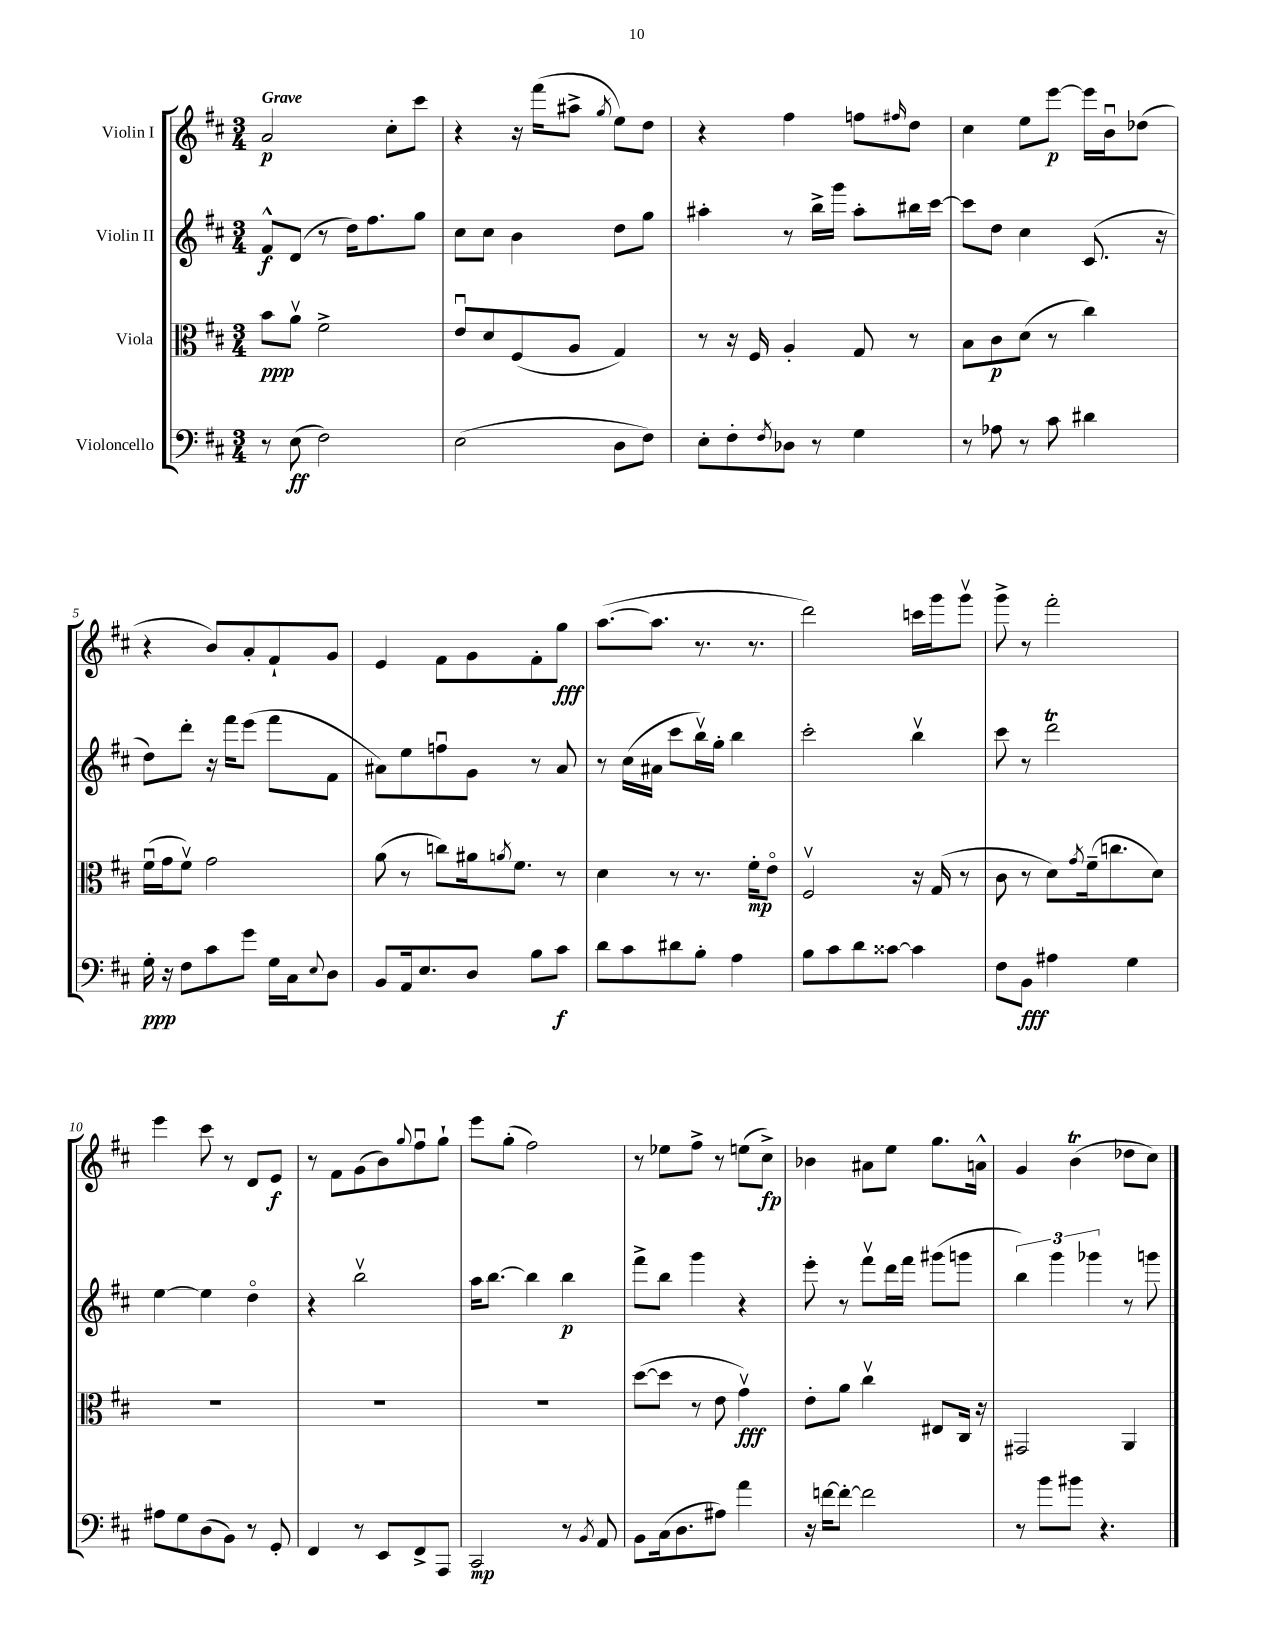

**kern	**kern	**kern	**kern
*staff4	*staff3	*staff2	*staff1
*clefF4	*clefC3	*clefG2	*clefG2
*k[f#c#]	*k[f#c#]	*k[f#c#]	*k[f#c#]
*M3/4	*M3/4	*M3/4	*M3/4
8r	8b	8f#^^	2a
(8E	8av	(8d	.
2F#)	2f#^	8r	.
.	.	16dd)	.
.	.	8.ff#	.
.	.	.	8cc#'
.	.	8gg	8ccc#
=	=	=	=
(2E	8eu	8cc#	4r
.	8d	8cc#	.
.	(8F#	4b	16r
.	.	.	(16fff#
.	8A	.	8aa#^
.	.	.	8qgg
8D	4G)	8dd	8ee)
8F#)	.	8gg	8dd
=	=	=	=
8E'	8r	4aa#'	4r
8F#'	16r	.	.
.	16F#	.	.
8qF#	.	.	.
8D-	4A'	8r	4ff#
8r	.	16bb^	.
.	.	16ggg	.
4G	8G	8aa#'	8ff
.	.	.	16qqff#
.	8r	16bb#	8dd
.	.	[16ccc#	.
=	=	=	=
8r	8B	8ccc#]	4cc#
8A-	8c#	8dd	.
8r	(8d	4cc#	8ee
8c#	8r	.	[8eee
4d#	4cc#)	(8.c#	16eee]
.	.	.	16bu
.	.	.	(8dd-
.	.	16r	.
=	=	=	=
16G'	(16f#u	8dd)	4r
16r	16g	.	.
8F#	8f#v)	8ddd'	.
8c#	2g	16r	8b)
.	.	16fff#	.
8g	.	(8eee	8a'
16G	.	8fff#	8f#`
16C#	.	.	.
8qqE	.	.	.
8D	.	8f#	8g
=	=	=	=
8BB	(8a	8a#)	4e
16AA	8r	8ee	.
8.E	.	.	.
.	8cc)	8ffu	8f#
8D	16a#	8g	8g
.	8qa	.	.
.	8.f#	.	.
8B	.	8r	8f#'
8c#	8r	8a#	8gg
=	=	=	=
8d	4d	8r	([8.aa
8c#	.	(16cc#	.
.	.	16a#	8.aa]
8d#	8r	8ccc#	.
8B'	8.r	16bbv)	8.r
.	.	16gg'	.
4A	.	4bb	.
.	16f#'	.	8.r
.	8eo	.	.
=	=	=	=
8B	2F#v	2ccc#'	2ddd)
8c#	.	.	.
8d	.	.	.
[8c##	.	.	.
4c##]	16r	4bbv	16ccc
.	(16G	.	16ggg
.	8r	.	8gggv
=	=	=	=
8F#	8c#	8ccc#	8ggg^
8BB	8r	8r	8r
4A#	8d)	2ddd	2fff#'
.	8qg	.	.
.	(16f#~	.	.
.	8.cc	.	.
4G	.	.	.
.	8d)	.	.
=	=	=	=
8A#	2.r	[4ee	4eee
8G	.	.	.
(8D	.	4ee]	8ccc#
8BB)	.	.	8r
8r	.	4ddo	8d
8GG'	.	.	8e
=	=	=	=
4FF#	2.r	4r	8r
.	.	.	8f#
8r	.	2bbv	(8g
8EE	.	.	8b)
.	.	.	8qqgg
8FF#^	.	.	8ff#u
8AAA	.	.	8gg`
=	=	=	=
2CC#	2.r	16aa	8eee
.	.	[8.bb	.
.	.	.	(8gg'
.	.	4bb]	2ff#)
8r	.	4bb	.
8qBB	.	.	.
8AA	.	.	.
=	=	=	=
8BB	([8dd	8fff#^	8r
(16C#	8dd]	8bb	8ee-
8.D	.	.	.
.	8r	4ggg	8ff#^
8A#)	8e	.	8r
4a	4gv)	4r	(8ee
.	.	.	8cc#^)
=	=	=	=
16r	8e'	8eee'	4b-
[16f	.	.	.
8f'_	8a	8r	.
2f]	4cc#v	8fff#v	8a#
.	.	16ddd	8ee
.	.	16fff#	.
.	8E#	(8ggg#	8.gg
.	16C#	8ggg	.
.	16r	.	16a^^
=	=	=	=
8r	2GG#	6bb)	4g
8b	.	.	.
.	.	6ggg	.
8b#	.	.	(4b
.	.	6ggg-	.
4.r	.	.	.
.	4AA	8r	8dd-
.	.	8ggg	8cc#)
==	==	==	==
*-	*-	*-	*-
